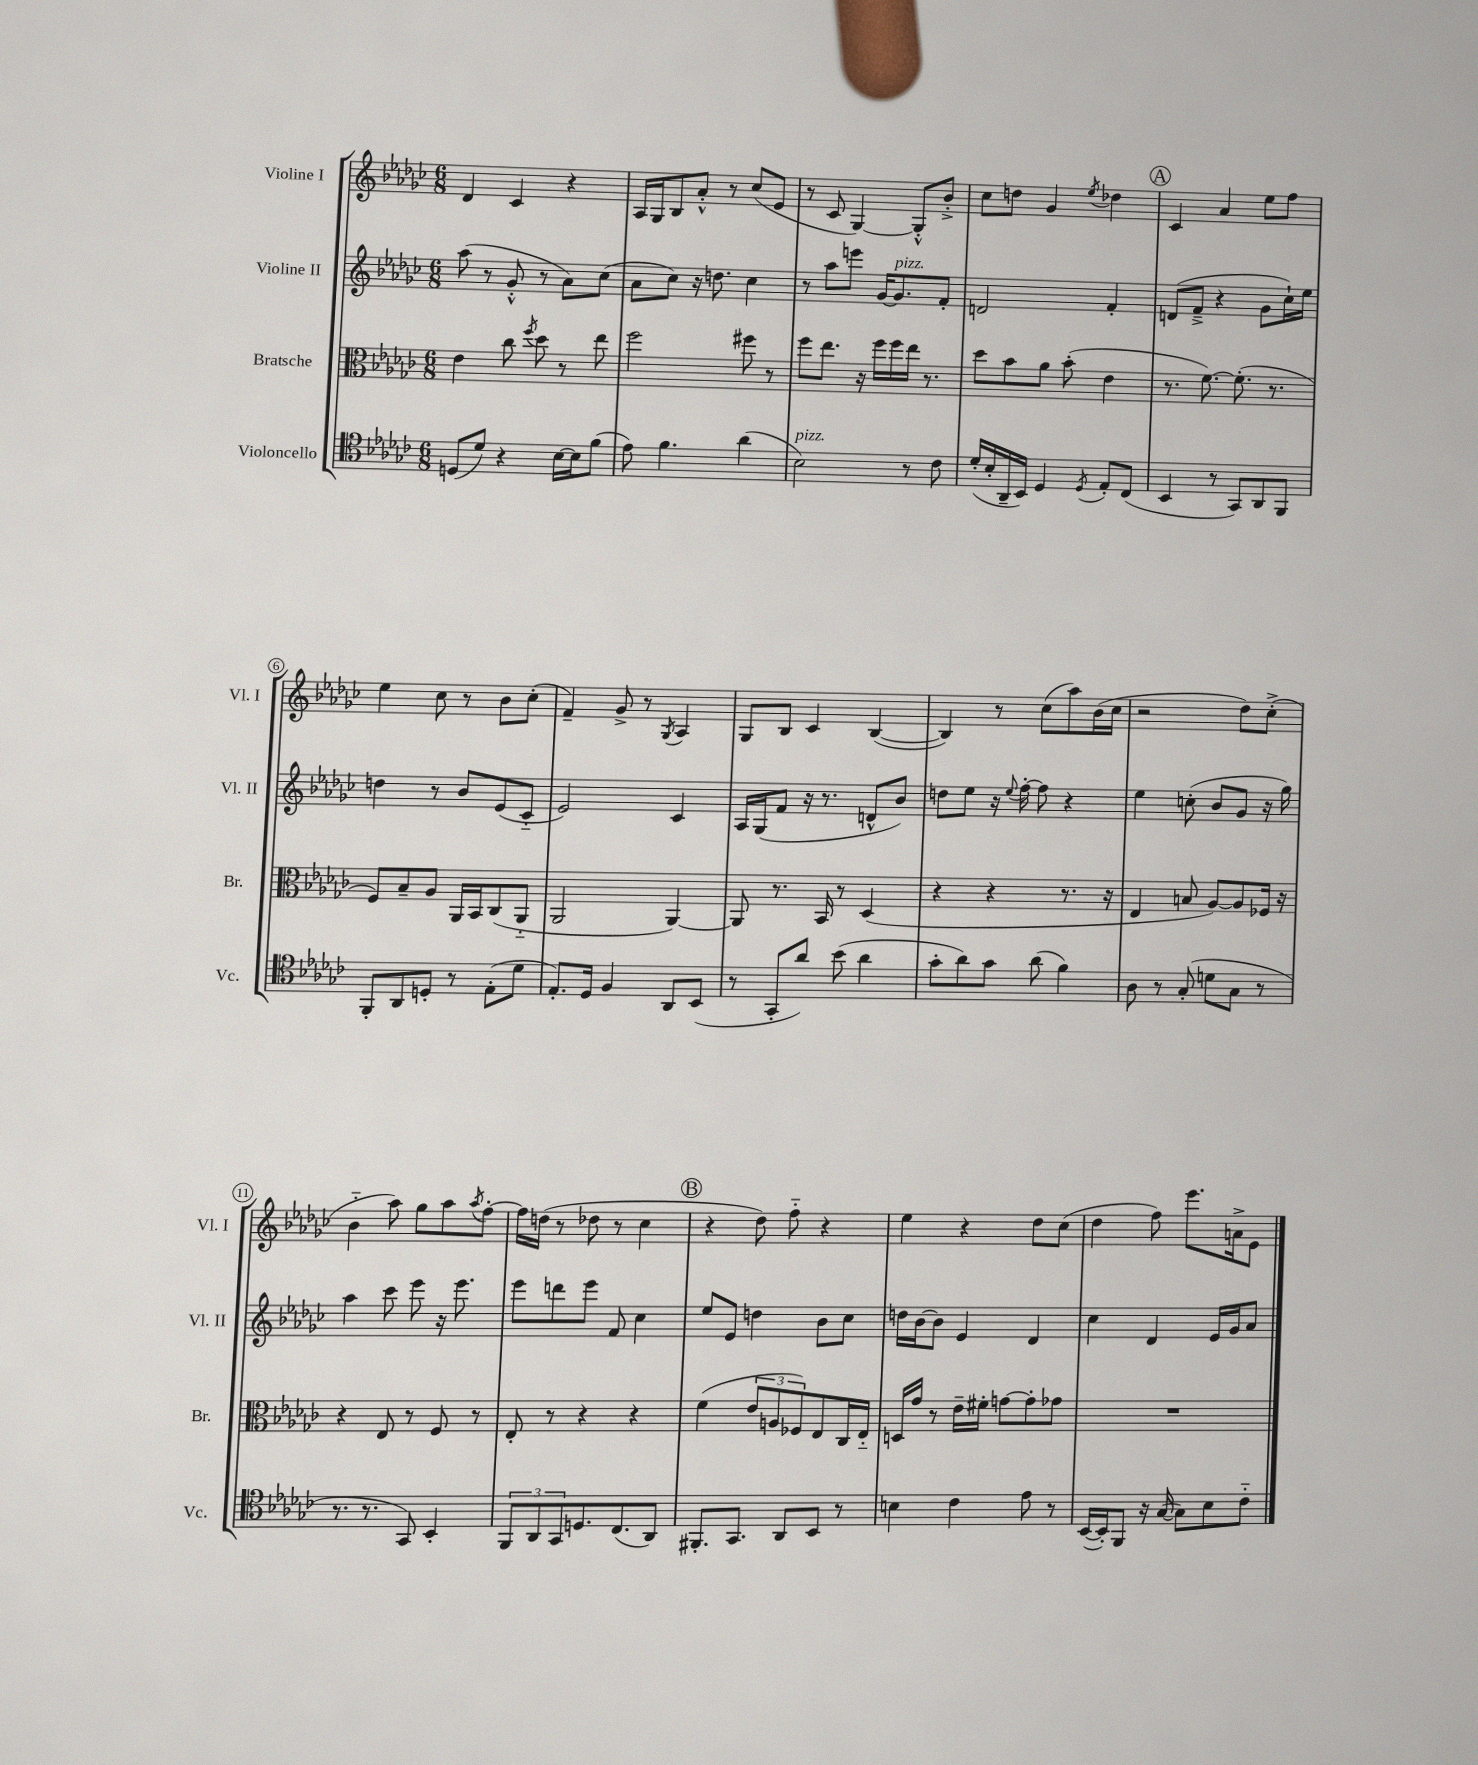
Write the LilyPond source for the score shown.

<<
\new StaffGroup <<
\new Staff = "s0" \with { instrumentName = "Violine I" shortInstrumentName = "Vl. I" } {
    \clef treble \key ges \major \numericTimeSignature \time 6/8
    des'4 ces'4 r4 |
    aes16 ges16 bes8 aes'8-.-^ r8 ces''8( ees'8 |
    r8 ces'8 ges4~) ges8-.-^ bes'8-.-> |
    ces''8 d''8 ges'4 \acciaccatura { ees''8 } des''4 |
    \mark \markup { \circle "A" } ces'4 aes'4 ees''8 f''8 |
    ees''4 ces''8 r8 bes'8 ces''8-.( |
    f'4--) ges'8-> r8 \acciaccatura { ges8 } aes4 |
    ges8 bes8 ces'4 bes4~( |
    bes4) r8 ces''8( aes''8) bes'16( ces''16 |
    r2 des''8) ces''8-.->( |
    bes'4-_ aes''8) ges''8 aes''8 \acciaccatura { aes''8 } f''8~-. |
    f''16 d''16( r8 des''8 r8 ces''4 |
    \mark \markup { \circle "B" } r4 des''8) f''8-_ r4 |
    ees''4 r4 des''8 ces''8( |
    des''4 f''8) ees'''8. a'16-> ees'8 \bar "|." |
}
\new Staff = "s1" \with { instrumentName = "Violine II" shortInstrumentName = "Vl. II" } {
    \clef treble \key ges \major \numericTimeSignature \time 6/8
    aes''8( r8 ges'8-.-^ r8 aes'8) ces''8( |
    aes'8 ces''8) r16 d''8. ces''4 |
    r8 aes''8 e'''8 ges'16~ ges'8.^\markup { \italic "pizz." } f'8-. |
    d'2 f'4-. |
    \mark \markup { \circle "A" } d'8( f'8---> r4 ges'8 ces''16-!) ees''16 |
    d''4 r8 bes'8 ees'8( ces'8-_ |
    ees'2) ces'4 |
    aes16 ges16( f'8 r16 r8. d'8-^ bes'8) |
    d''8 ees''8 r16 \appoggiatura { ees''8 } f''16~-. f''8 r4 |
    ees''4 c''8-.( bes'8 ges'8 r16 ges''16) |
    aes''4 ces'''8 ees'''8 r16 ees'''8. |
    ees'''8 d'''8 ees'''8 f'8 ces''4 |
    \mark \markup { \circle "B" } ees''8 ees'8 d''4 bes'8 ces''8 |
    d''16 bes'16~ bes'8 ees'4 des'4 |
    ces''4 des'4 ees'16 ges'16 aes'8 \bar "|." |
}
\new Staff = "s2" \with { instrumentName = "Bratsche" shortInstrumentName = "Br." } {
    \clef alto \key ges \major \numericTimeSignature \time 6/8
    ees'4 ces''8 \acciaccatura { f''8 } des''8 r8 ees''8 |
    f''2 fis''8 r8 |
    f''8 ees''8. r16 f''16 f''16 ees''16 r8. |
    des''8 bes'8 aes'8 bes'8-.( ees'4 |
    \mark \markup { \circle "A" } r8. f'8.~) f'8.-.( r8. |
    f8) bes8-- aes8 aes,16 bes,16 ces8( aes,8-_ |
    aes,2 aes,4~) |
    aes,8 r8. bes,16 r8 des4( |
    r4 r4 r8. r16 |
    ees4 b8 aes8~) aes8 fes16 r16 |
    r4 ees8 r8 f8 r8 |
    ees8-. r8 r4 r4 |
    \mark \markup { \circle "B" } f'4( \tuplet 3/2 { ees'8 a8 fes8) } ees8 ces16 ees16-_ |
    d16 ges'16 r8 ees'16-- fis'16-. g'8~ g'8-. ges'8 |
    R2. \bar "|." |
}
\new Staff = "s3" \with { instrumentName = "Violoncello" shortInstrumentName = "Vc." } {
    \clef tenor \key ges \major \numericTimeSignature \time 6/8
    d8( des'8) r4 bes16~ bes16 f'8( |
    ees'8) f'4. aes'4( |
    bes2^\markup { \italic "pizz." }) r8 ces'8 |
    des'16-.( bes16-. aes,16-- bes,16) des4 \acciaccatura { des8 } ees8-. ces8( |
    \mark \markup { \circle "A" } bes,4 r8 ges,8) aes,8 f,8 |
    f,8-. aes,8 d8-. r8 ees8-.( des'8 |
    ees8.-.) des16 f4 aes,8 bes,8( |
    r8 ges,8-. aes'8) bes'8( aes'4 |
    ges'8-. aes'8) ges'8 aes'8( f'4) |
    aes8 r8 ges8-.( d'8 ges8 r8 |
    r8. r8. ges,8) bes,4-. |
    \tuplet 3/2 { f,8 aes,8 ges,8 } d8. ces8.( aes,8) |
    \mark \markup { \circle "B" } fis,8.-. ges,8. aes,8 bes,8 r8 |
    b4 ces'4 ees'8 r8 |
    bes,16~( bes,16-.) f,8 r16 ges16~( ges8) bes8 ces'8-_ \bar "|." |
}
>>
>>
\layout { \context { \Score \override BarNumber.stencil = #(make-stencil-circler 0.1 0.3 ly:text-interface::print) } }
